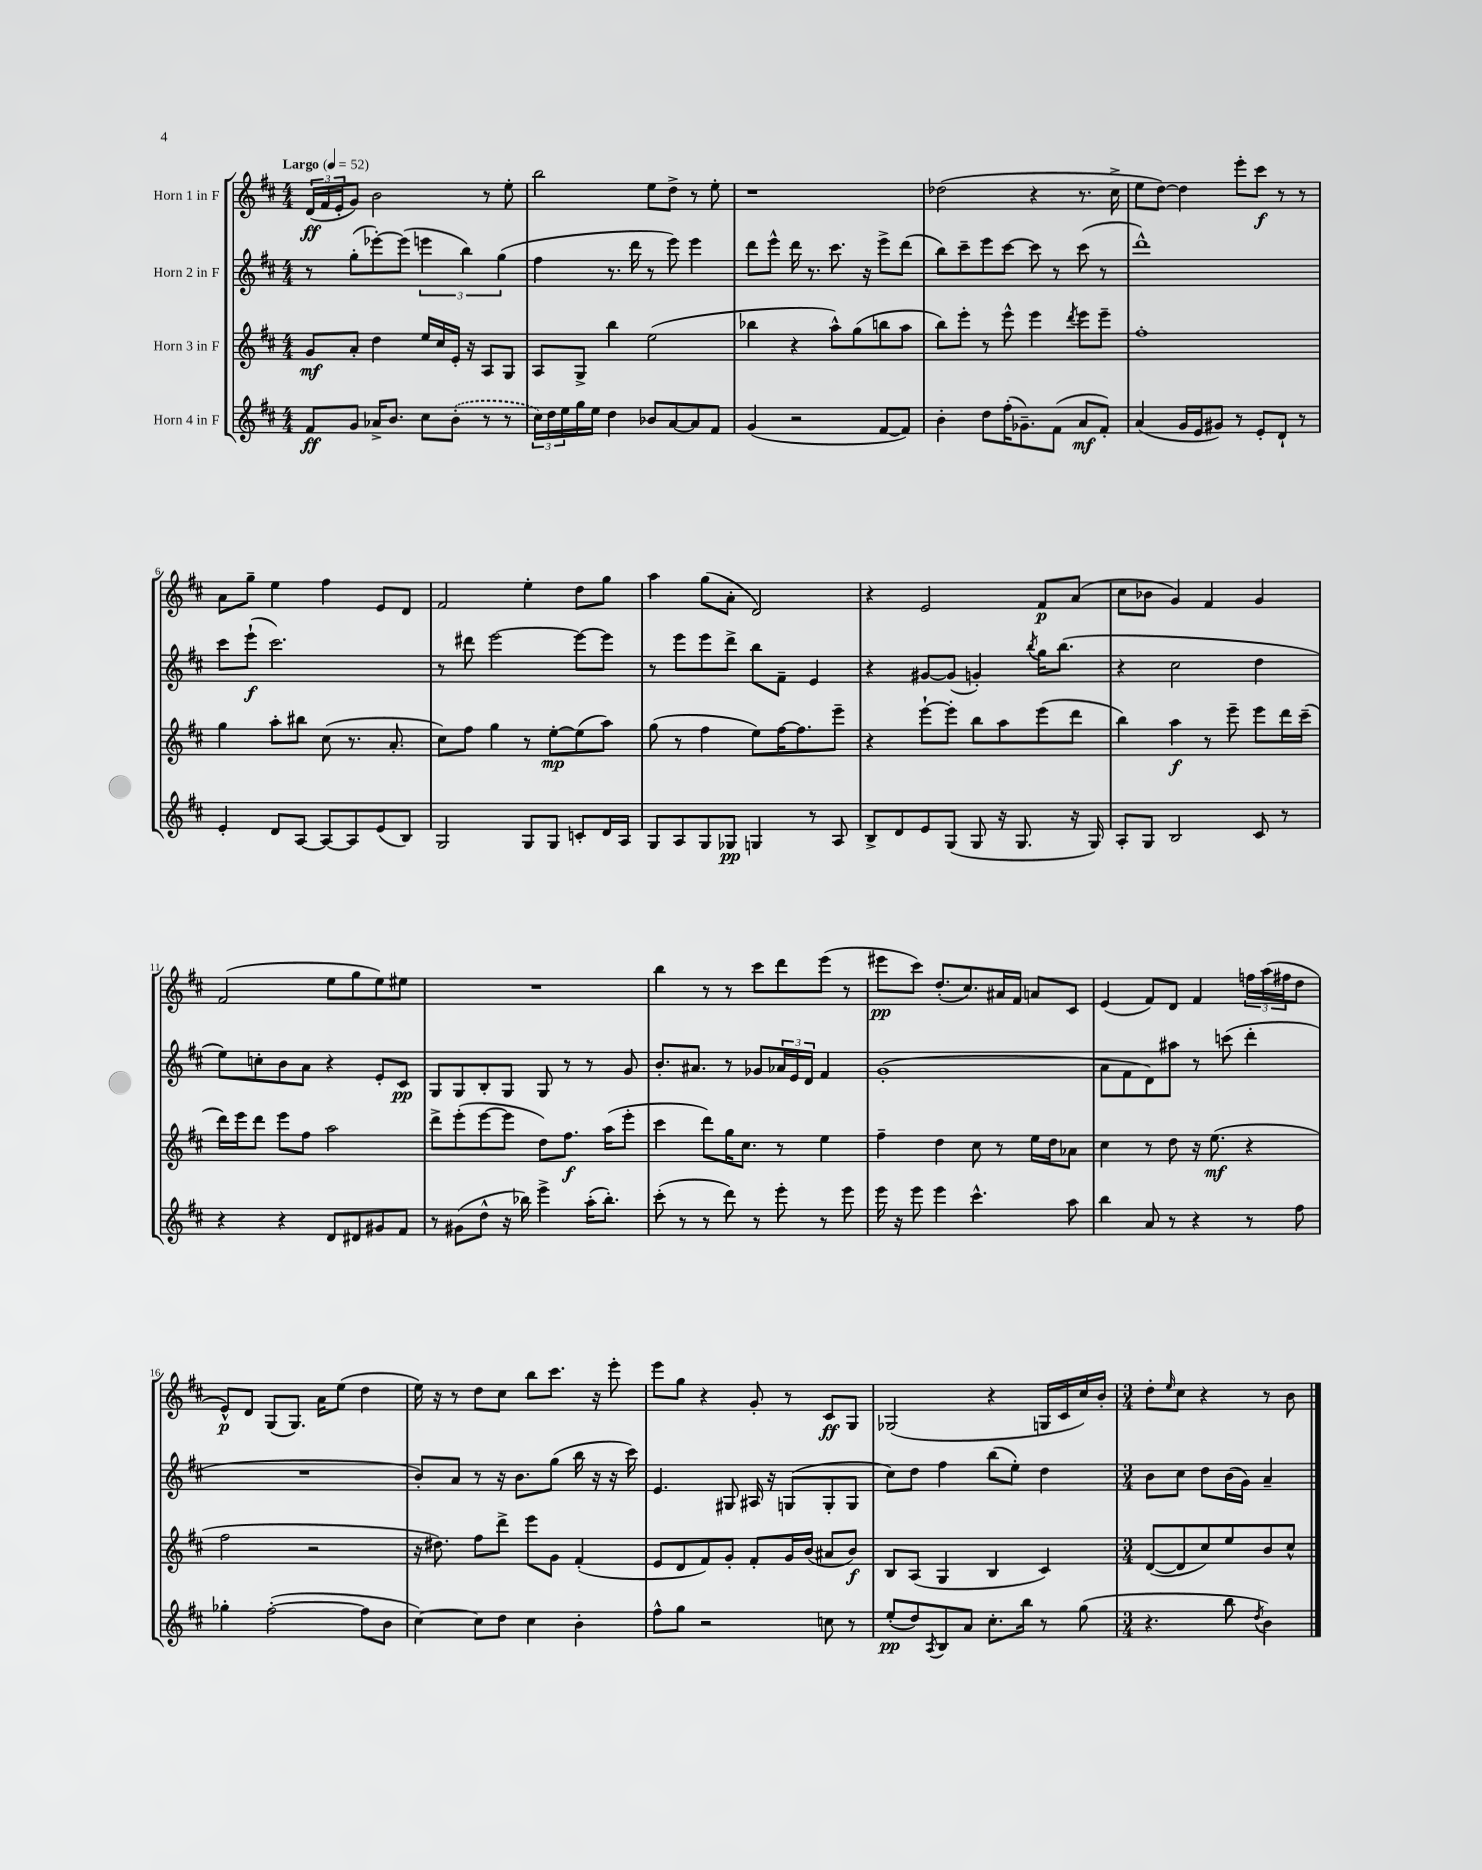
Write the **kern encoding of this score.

**kern	**kern	**kern	**kern
*staff4	*staff3	*staff2	*staff1
*clefG2	*clefG2	*clefG2	*clefG2
*k[f#c#]	*k[f#c#]	*k[f#c#]	*k[f#c#]
*M4/4	*M4/4	*M4/4	*M4/4
*MM52	*MM52	*MM52	*MM52
8f#	8g	8r	(24d
.	.	.	24f#
.	.	.	24e'
8g	8a'	(8gg'	8g)
16a-^	4dd	[8eee-')	2b
8.b	.	.	.
.	.	(8eee-]	.
8cc#	16ee	6eee	.
.	16cc#	.	.
(8b'	16e'	.	.
.	.	6bb)	.
.	16r	.	.
8r	8A	.	8r
.	.	(6gg	.
8r	8G	.	8ee'
=	=	=	=
24cc#)	8A	4ff#	2bb
24dd	.	.	.
24ee	.	.	.
16gg	8G^	.	.
16ee	.	.	.
4dd	4bb	8.r	.
.	.	16ddd	.
8b-	(2ee	8r	8ee
[8a	.	8eee)	8dd^
8a]	.	4eee	8r
8f#	.	.	8ee'
=	=	=	=
(4g	4bb-	8ddd	1r
.	.	8eee^^	.
2r	4r	16ddd	.
.	.	8.r	.
.	8aa^^)	8.ccc#	.
.	(8gg	.	.
.	.	16r	.
[8f#	8bb	8eee^	.
8f#])	8aa	(8ddd	.
=	=	=	=
4b'	8bb)	8bb)	(2dd-
.	8eee'	8ccc#~	.
8dd	8r	8eee	.
(16ff#'	8eee^^	[8ccc#	.
8.g-~)	.	.	.
.	4eee	8ccc#]	4r
(8f#	.	8r	.
.	8qddd	.	.
8a	8eee	(8ccc#	8.r
8f#')	8eee~	8r	.
.	.	.	16cc#^
=	=	=	=
(4a	1ff#'	1ddd^^)	8ee
.	.	.	[8dd)
16g	.	.	4dd]
16e	.	.	.
8g#)	.	.	.
8r	.	.	8eee'
8e'	.	.	8ccc#
8d`	.	.	8r
8r	.	.	8r
=	=	=	=
4e'	4gg	8ccc#	8a
.	.	(8eee`	8gg~
8d	8aa'	2.ccc#)	4ee
[8A	8bb#	.	.
8A_	(8cc#	.	4ff#
8A]	8.r	.	.
(8e	.	.	8e
.	8.a'	.	.
8B)	.	.	8d
=	=	=	=
2G	8cc#)	8r	2f#
.	8ff#	8ddd#	.
.	4gg	[2eee	.
8G	8r	.	4ee'
8G	[8ee'	.	.
8c'	(8ee]	8eee_	8dd
16d	8aa)	8eee]	8gg
16A	.	.	.
=	=	=	=
8G	(8gg	8r	4aa
8A	8r	8eee	.
8G	4ff#	8eee	(8gg
8G-	.	8ddd^	8a'
4G	8ee)	8bb	2d)
.	[16ff#	8f#~	.
.	8.ff#]	.	.
8r	.	4e	.
8A	8eee~	.	.
=	=	=	=
8B^	4r	4r	4r
8d	.	.	.
8e	[8eee`	[8g#	2e
(8G	8eee']	(8g#]	.
8G	8bb	4g')	.
16r	8aa	.	.
8.G	.	.	.
.	.	8qbb	.
.	(8eee	16gg	8f#
.	.	(8.bb	.
16r	8ddd	.	(8a
16G)	.	.	.
=	=	=	=
8A'	4bb)	4r	8cc#
8G	.	.	8b-
2B	4aa	2cc#	4g)
.	8r	.	4f#
.	8eee~	.	.
8c#	8eee	4dd	4g
8r	16ddd	.	.
.	(16ccc#~	.	.
=	=	=	=
4r	16ddd)	8ee)	(2f#
.	16eee	.	.
.	8ddd	8cc'	.
4r	8eee	8b	.
.	8ff#	8a	.
8d	2aa	4r	8ee
8d#	.	.	8gg
8g#	.	8e'	8ee)
8f#	.	8c#	8ee#
=	=	=	=
8r	8ddd^	8G	1r
(8g#	(8eee'	8G	.
8dd^^	[8eee	8B'	.
16r	8eee]	8G	.
16bb-)	.	.	.
4eee^	8dd)	8G	.
.	8.ff#	8r	.
(16aa'	.	8r	.
8.bb-')	(16aa	.	.
.	8eee'	8g	.
=	=	=	=
(8ccc#'	4ccc#	8.b'	4bb
8r	.	.	.
.	.	8.a#	.
8r	8ddd)	.	8r
8ddd)	16gg	8r	8r
.	8.cc#	.	.
8r	.	8g-	8ccc#
8eee'	8r	24a-	8ddd
.	.	24e	.
.	.	24d	.
8r	4ee	4f#	(8eee
8eee	.	.	8r
=	=	=	=
16eee	4ff#~	(1g'	8eee#
16r	.	.	.
8eee	.	.	8ccc#)
4eee	4dd	.	(8.dd'
.	.	.	8.cc#)
4.ccc#^^	8cc#	.	.
.	8r	.	16a#
.	.	.	16f#
.	16ee	.	8a
.	16dd	.	.
8aa	8a-	.	8c#
=	=	=	=
4bb	4cc#	8a	(4e
.	.	8f#	.
8a	8r	8d)	8f#)
8r	8dd	8aa#	8d
4r	16r	8r	4f#
.	(8.ee	.	.
.	.	(8ccc	.
8r	4r	4ddd'	24ff
.	.	.	(24aa
.	.	.	24ff#
8ff#	.	.	8dd
=	=	=	=
4gg-'	2ff#	1r	8e^^)
.	.	.	8d
([2ff#'	.	.	(8G
.	.	.	8.G)
.	2r	.	.
.	.	.	16a
.	.	.	(8ee
8ff#]	.	.	4dd
8b	.	.	.
=	=	=	=
[4cc#)	16r	8b')	16ee)
.	8.dd#)	.	16r
.	.	8a	8r
8cc#]	8ff#	8r	8dd
8dd	8ddd^	16r	8cc#
.	.	8.b	.
4cc#	8eee	.	8bb
.	8g	(8gg	8.ccc#
4b'	(4f#'	16bb	.
.	.	16r	16r
.	.	16r	8eee'
.	.	16ccc#)	.
=	=	=	=
8ff#^^	8e	4.e	8eee
8gg	8d	.	8gg
2r	8f#)	.	4r
.	8g'	8G#	.
.	8f#'	16A#	8g'
.	.	16r	.
.	16g	(8G	8r
.	(16b	.	.
8cc	8a#	8G'	8c#
8r	8b)	8G	8G
=	=	=	=
(8ee'	8B	8cc#)	(2G-
8dd)	(8A	8dd	.
8qA	.	.	.
8B	4G	4ff#	.
8a	.	.	.
8.cc#'	4B	(8bb	4r
.	.	8ee')	.
16bb	.	.	.
8r	4c#)	4dd	16G
.	.	.	16c#
(8gg	.	.	16cc#)
.	.	.	16b'
=	=	=	=
*M3/4	*M3/4	*M3/4	*M3/4
4.r	([8d	8b	8dd'
.	.	.	16qqee
.	8d]	8cc#	8cc#
.	8cc#)	8dd	4r
8bb	8ee	(16b	.
.	.	16g)	.
8qdd	.	.	.
4b)	8b	4a~	8r
.	8cc#^^	.	8b
==	==	==	==
*-	*-	*-	*-
